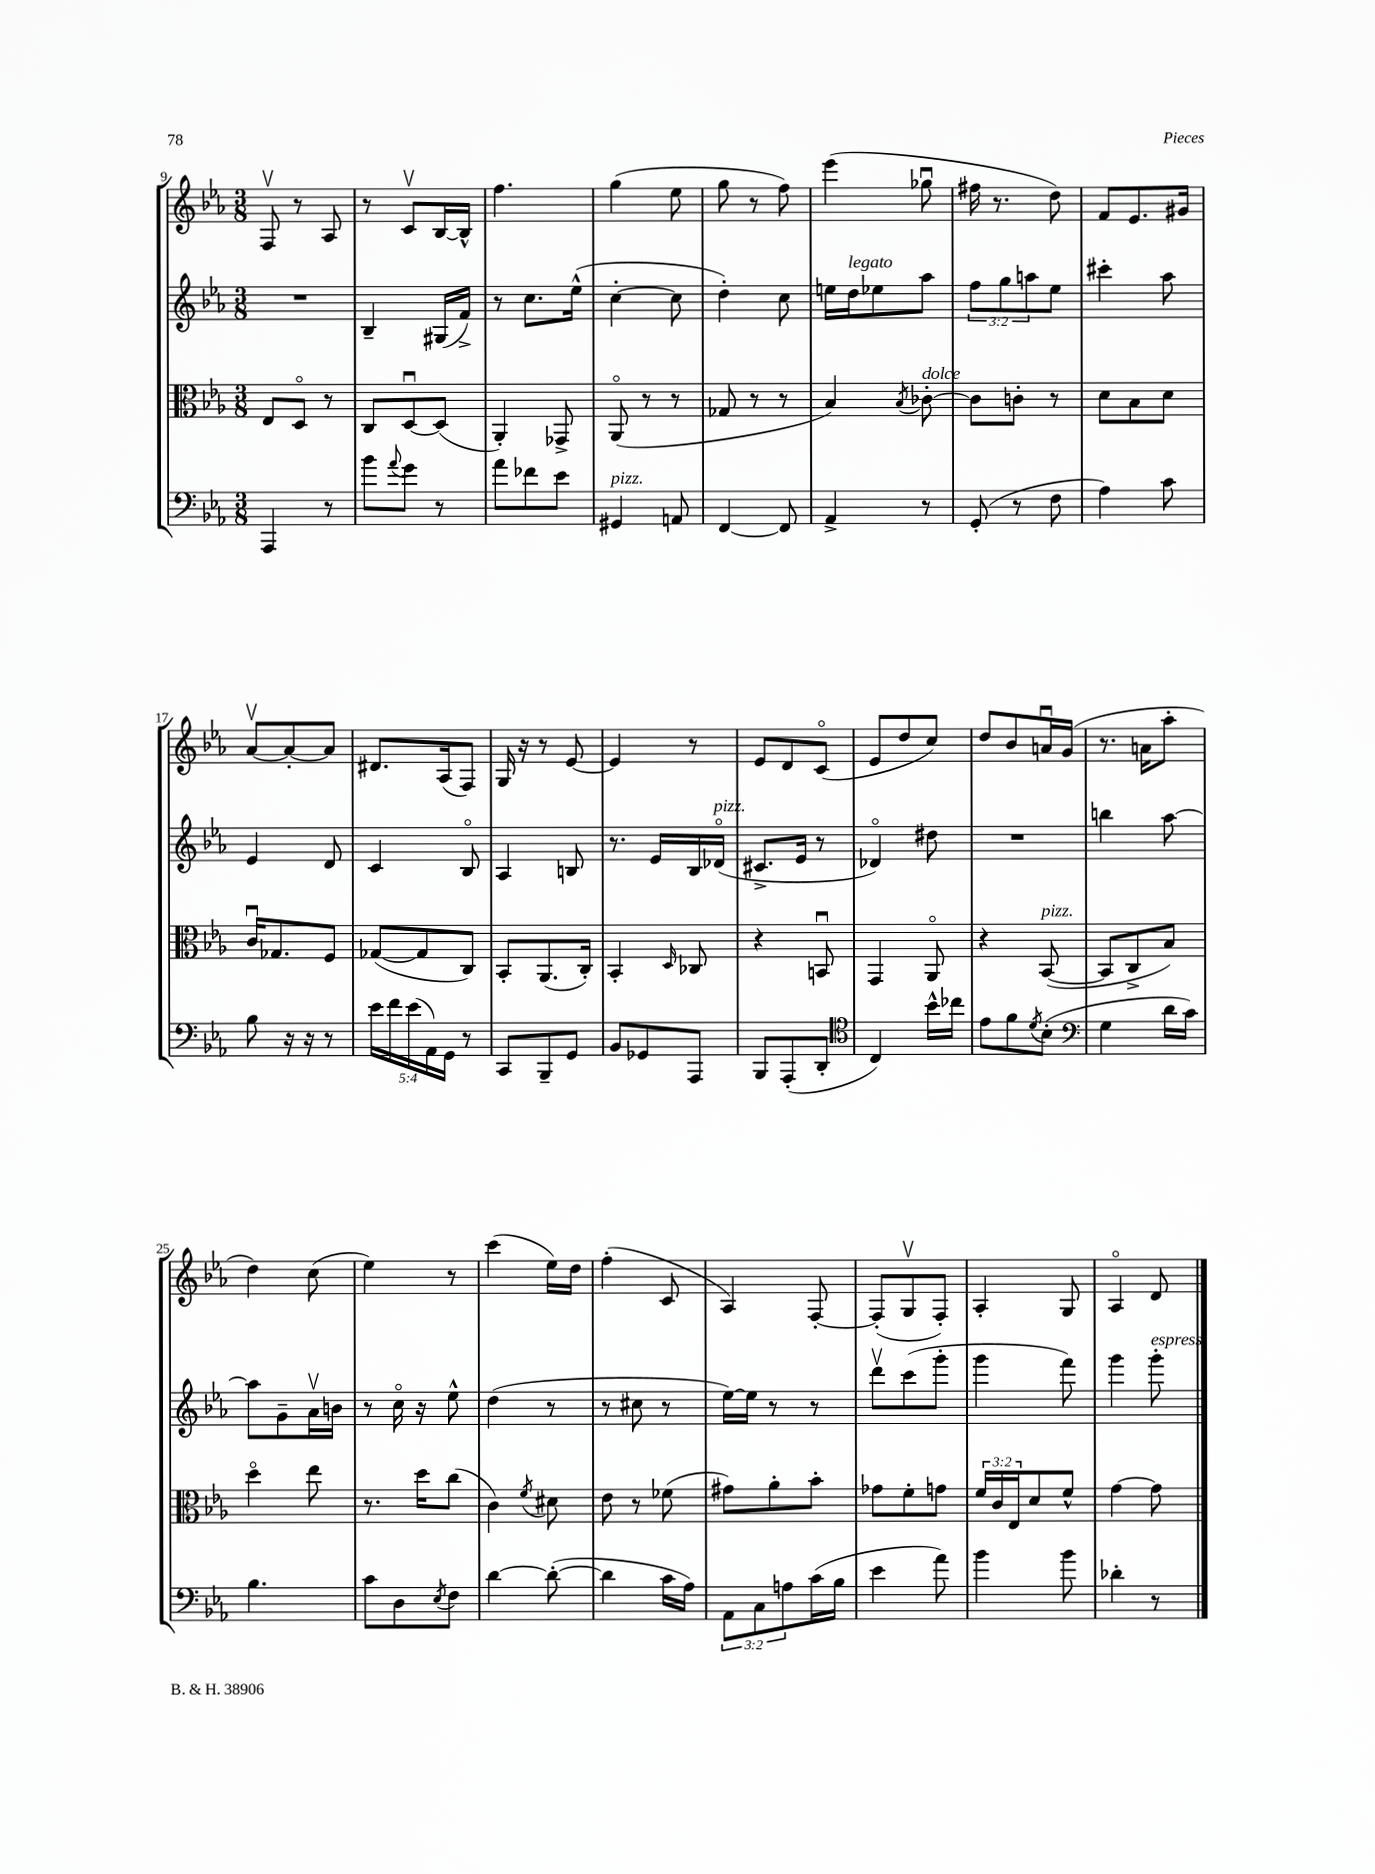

**kern	**kern	**kern	**kern
*staff4	*staff3	*staff2	*staff1
*clefF4	*clefC3	*clefG2	*clefG2
*k[b-e-a-]	*k[b-e-a-]	*k[b-e-a-]	*k[b-e-a-]
*M3/8	*M3/8	*M3/8	*M3/8
4AAA-	8E-	4.r	8Fv
.	8Do	.	8r
8r	8r	.	8A-
=	=	=	=
8b-	8C	4B-~	8r
8qqa-	.	.	.
8g	[8Du	.	8cv
8r	(8D]	(16G#	[16B-
.	.	16f^)	16B-^^]
=	=	=	=
8a-	4AA-')	8r	4.ff
8f-	.	8.cc	.
8e-	8GG-^	.	.
.	.	(16ee-^^	.
=	=	=	=
4GG#	(8AA-o	[4cc'	(4gg
.	8r	.	.
8AA	8r	8cc]	8ee-
=	=	=	=
[4FF	8G-	4dd')	8gg
.	8r	.	8r
8FF]	8r	8cc	8ff)
=	=	=	=
4AA-^	4B-)	16ee	(4eee-
.	.	16dd	.
.	.	8ee-	.
.	8qB-	.	.
8r	[8c-'	8aa-	8gg-u
=	=	=	=
(8GG'	8c-]	12ff	16ff#
.	.	.	8.r
.	.	12gg	.
8r	8c'	.	.
.	.	12aa	.
8F	8r	8ee-	8dd)
=	=	=	=
4A-)	8d	4ccc#'	8f
.	8B-	.	8.e-
8c	8d	8aa-	.
.	.	.	16g#
=	=	=	=
8B-	16cu	4e-	[8a-v
.	8.G-	.	.
16r	.	.	8a-'_
16r	.	.	.
8r	8F	8d	8a-]
=	=	=	=
20e-	([8G-	4c	8.d#
20f	.	.	.
(20e-	.	.	.
.	8G-]	.	.
20AA-)	.	.	.
.	.	.	(16A-
20GG	.	.	.
8r	8C)	8B-o	8F)
=	=	=	=
8CC	8BB-'	4A-	16G
.	.	.	16r
8BBB-~	(8.AA-	.	8r
8GG	.	8B	[8e-
.	16C')	.	.
=	=	=	=
8BB-	4BB-'	8.r	4e-]
8GG-	.	.	.
.	.	16e-	.
.	16qqD	.	.
8AAA-	8C-	16B-	8r
.	.	(16d-o	.
=	=	=	=
8BBB-	4r	8.c#^	8e-
(8AAA-'	.	.	8d
.	.	16e-	.
8DD'	8BBu	8r	(8co
=	=	=	=
*clefC4	*	*	*
4C)	4GG	4d-o)	8e-
.	.	.	8dd
16b-^^	8AA-o	8dd#	8cc)
16cc-	.	.	.
=	=	=	=
8e-	4r	4.r	8dd
8f	.	.	8b-
8qd	.	.	.
(8B-'	([8BB-	.	16au
.	.	.	(16g
=	=	=	=
*clefF4	*	*	*
4G	8BB-]	4bb	8.r
.	8C^	.	.
.	.	.	16a
16d	8B-)	[8aa-	8aa-'
16c)	.	.	.
=	=	=	=
4.B-	4ddo	8aa-]	4dd)
.	.	8g~	.
.	8ee-	16a-v	(8cc
.	.	16b	.
=	=	=	=
8c	8.r	8r	4ee-)
8D	.	16cco	.
.	16dd	16r	.
8qE-	.	.	.
8F	(8cc	8ee-^^	8r
=	=	=	=
[4d	4c)	(4dd	(4ccc
.	8qf	.	.
(8d'_	8d#	8r	16ee-)
.	.	.	16dd
=	=	=	=
4d]	8e-	8r	(4ff'
.	8r	8cc#	.
16c	(8f-	8r	8c
16A-)	.	.	.
=	=	=	=
12AA-	8g#)	[16ee-)	4A-)
.	.	16ee-]	.
12C	.	.	.
.	8a-'	8r	.
12A	.	.	.
(16c	8b-'	8r	[8F'
16B-	.	.	.
=	=	=	=
4e-	8g-	8dddv	(8F']
.	8f'	(8ccc	8Gv
8a-)	8g	8ggg'	8F')
=	=	=	=
4b-	24f	4ggg	4A-'
.	24c	.	.
.	24E-	.	.
.	8d	.	.
8b-	8f^^	8fff)	8G
=	=	=	=
4d-'	[4g	4ggg	4A-o
8r	8g]	8ggg'	8d
==	==	==	==
*-	*-	*-	*-
